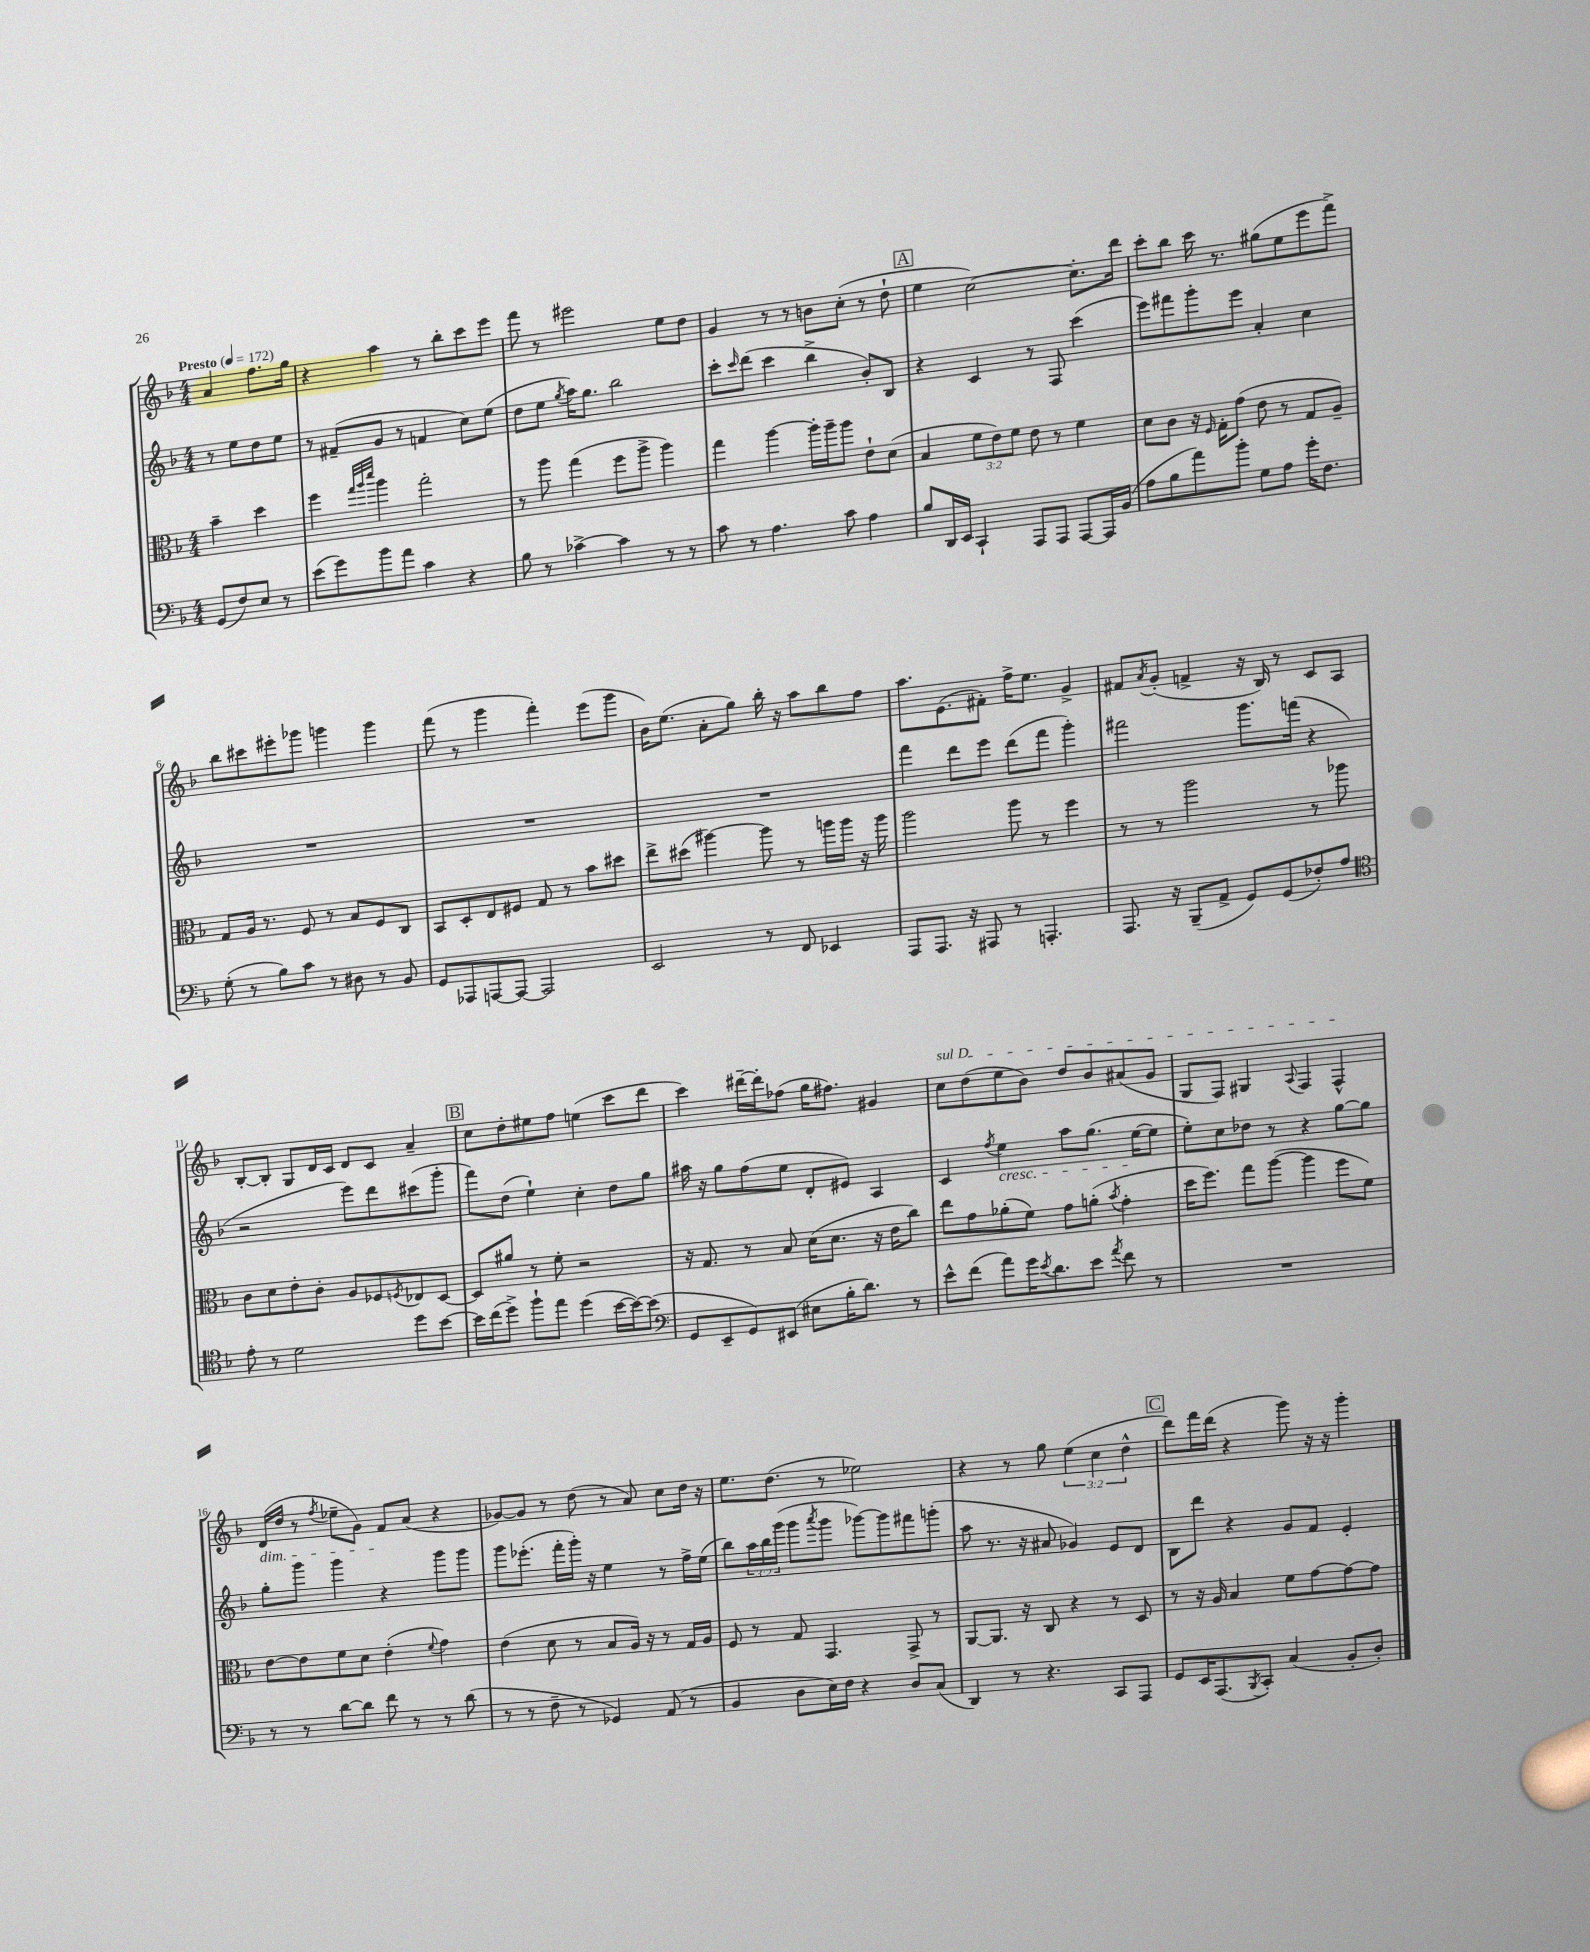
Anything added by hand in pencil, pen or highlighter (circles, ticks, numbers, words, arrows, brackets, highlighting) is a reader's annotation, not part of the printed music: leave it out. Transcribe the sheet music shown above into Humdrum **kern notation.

**kern	**kern	**kern	**kern
*staff4	*staff3	*staff2	*staff1
*clefF4	*clefC3	*clefG2	*clefG2
*k[b-]	*k[b-]	*k[b-]	*k[b-]
*M4/4	*M4/4	*M4/4	*M4/4
*MM172	*MM172	*MM172	*MM172
(8GG	4b-~	8r	4a
8F)	.	8ee	.
8E	4dd	8dd	8.ff
8r	.	8ee	.
.	.	.	16gg
=	=	=	=
(8e	4ff	8r	4r
8g)	.	(8f#~	.
.	32qqgg	.	.
.	32qqaa	.	.
.	32qqddd	.	.
8b-	4aa	8g	4aa
8a	.	8r	.
4c	2gg'	4f	8r
.	.	.	8bb-'
4r	.	8cc)	8ccc
.	.	(8ee	8eee
=	=	=	=
8B-	8r	8dd	8fff
8r	8aa	8ee	8r
.	.	8qgg	.
[4c-^	(4gg	16aa)	2eee#
.	.	8.gg	.
4c-]	8ff	2bb-	.
.	8aa^	.	.
8r	4aa)	.	8ee
8r	.	.	8dd
=	=	=	=
8c	4gg	8ccc'	4g
.	.	16qqccc	.
8r	.	(8ddd	.
4.A	[4aa	4ccc	8r
.	.	.	8r
.	16aa']	4bb-^	8b
.	16aa~	.	.
8c	8aa	.	(8cc'
4A	8e`	8b-')	8r
.	(8d	8B-	8dd`
=	=	=	=
8B-	4B-	4r	4ee
16DD	.	.	.
16EE	.	.	.
4CC`	12f	4c	[2cc)
.	12e)	.	.
.	12f	.	.
8AAA	8e	8r	.
8AAA	8r	8F	.
[8AAA	4f	(4ccc	8.cc']
16AAA]	.	.	.
(16BB-	.	.	16ddd
=	=	=	=
8A	8d	8eee)	8ccc'
8B-	8c	8fff#	8bb-
8a)	16r	8ggg'	16ccc
.	16qqF	.	.
.	16G'	.	8.r
8b-'	(8g	8eee	.
8G	8e	4a'	(8gg#
8A	8r	.	8ee
16g'	8G	4cc	8eee
8.F	.	.	.
.	8A~)	.	8fff^)
=	=	=	=
(8G'	8G	1r	8bb-
8r	16A	.	8ccc#
.	8.r	.	.
8B-)	.	.	8eee#'
8c	8F	.	8ggg-
8r	8r	.	4ggg
8D#	8B-	.	.
8r	8F	.	4ggg
8BB-	8C	.	.
=	=	=	=
8GG	8BB-	1r	(8fff
8AAA-	8D'	.	8r
[8AAA	8E	.	4ggg
8AAA_	8F#	.	.
2AAA]	8G	.	4fff')
.	8r	.	.
.	8b-	.	(8eee
.	8dd#	.	8ggg
=	=	=	=
2EE	8ee^	1r	16b-)
.	.	.	(8.ee
.	(8dd#	.	.
.	[4aa#)	.	8a'
.	.	.	8gg)
8r	8aa#]	.	16bb-'
.	.	.	16r
8FF	8r	.	8aa
4EE-	16aa	.	8bb-
.	16aa	.	.
.	16r	.	8ff
.	16aa	.	.
=	=	=	=
8AAA	2aa	4fff	8.aa
8.AAA	.	.	.
.	.	.	(8.e
.	.	8ddd	.
16r	.	.	.
8AAA#	.	8eee	8f#')
8r	8aa	(8ddd	16ff^
.	.	.	8.ee
4.AAA'	8r	8fff	.
.	4ff	4ggg')	4g^
=	=	=	=
8.AAA	8r	2fff#	8f#
.	.	.	8qa
.	8r	.	(8g'
16r	.	.	.
(8BBB-~	2aa	.	4f^
8AA^	.	.	.
8GG)	.	8.ggg	16r
.	.	.	16B-)
(8GG	.	.	8r
.	.	(16fff	.
8F-')	8r	4r	8c
8A	8aa-	.	8A
=	=	=	=
*clefC4	*	*	*
8e'	8c	2r	[8B-'
8r	8d	.	8B-']
2d	8e'	.	8G
.	8c'	.	16d
.	.	.	16c
.	8A	8eee)	8d
.	8F-	8ddd	8c
.	8qF	.	.
8dd	8E-	(8ccc#	4a~
[8b-	[8D	8ggg'	.
=	=	=	=
16b-]	8D]	8fff)	8cc
(16cc	.	.	.
8dd^)	8a#	(8dd	8dd'
8ff`	8r	4ee`)	8ee#
8ee	8f'	.	8ff
(4dd	2r	4cc'	(4ee
[16b-	.	8dd	8ccc
16b-_)	.	.	.
(8b-]	.	8gg	8ddd
=	=	=	=
*clefF4	*	*	*
8GG	16r	16aa#	4ccc)
.	8.G	16r	.
8EE~	.	8gg	.
8GG)	8r	(8ff	[16ddd#~
.	.	.	16ddd#']
(8EE#	8B-	8ee	(8ff-
8E#	(16d	8d'	16gg
.	8.d	.	8.ff#)
16B-'	.	8e#)	.
8.d)	.	.	.
.	16r	4A	4g#
.	16e	.	.
8r	8cc)	.	.
=	=	=	=
8e^^	8ee	4c	8cc
(8f	8g	.	(8dd
.	.	8qff	.
8a)	(8a-'	4ee	8ee
16g	8f)	.	8b-)
8qe	.	.	.
8.d	.	.	.
.	8g	8aa	8dd
8e	(8a'	(8.gg	8b-
8qa	8qb-	.	.
8f	4g'	.	(8a#
.	.	[16ee	.
8r	.	8ee]	8g
=	=	=	=
1r	16dd	8ee')	8G
.	8.ff)	.	.
.	.	8cc	8F)
.	8gg	8dd-	4G#
.	([8aa	8r	.
.	.	.	8qqA
.	4aa]	4r	4F
.	8ff	[8gg	4F^^
.	8f)	8gg]	.
=	=	=	=
8r	[8e	8gg'	(16d
.	.	.	16dd
8r	8e]	8ggg	8r
.	.	.	8qff
[8d	8f	4ggg	8ee-~
8d]	8d	.	8g)
8f	(4e'	4r	8f
8r	.	.	(8a
.	8qqf	.	.
8r	4g)	8ggg	4r
(8d	.	8ggg	.
=	=	=	=
8r	(4e	8ggg	[8g-)
8r	.	(8.eee-'	8g-]
8F~	8d	.	8r
.	.	16fff'	.
8r	8r	16ggg')	(8dd
.	.	16r	.
4GG-)	8B-	4ee	8r
.	16A)	.	8a)
.	16r	.	.
(8AA	8r	8r	8cc
8r	16G	16ff^	16dd
.	16A	(16ee	16r
=	=	=	=
4BB-	8F	8bb-)	8.ee
.	8r	24aa	.
.	.	24bb-	.
.	.	.	(8.dd
.	.	(24ggg	.
8D	8G	8ggg	.
.	.	8qaaa	.
16E)	4.GG	8ggg	8r
16F	.	.	.
4r	.	[8ggg-)	2ee-)
.	.	8ggg-]	.
8D	8GG^	8fff#	.
(8C	8r	(8ggg'	.
=	=	=	=
4DD)	[8AA	8aa	4r
.	8.AA]	8.r	.
8r	.	.	8r
.	16r	16r	.
4.r	8C	8a#	8gg
.	4r	4g-)	(6ee
.	.	.	6cc
8CC	8r	8e	.
.	.	.	6dd^^
8AAA	8D	8d	.
=	=	=	=
8GG	8r	8B-	8ddd)
16EE	16r	8ddd	16fff
(8.AAA	16A	.	(16ddd
.	4B-	4r	4r
8qBBB-	.	.	.
8CC')	.	.	.
(4C	8f	8g	8ggg)
.	[8g	8f	16r
.	.	.	16r
8BB-'	8g_	4e'	4ggg'
8D')	8g]	.	.
==	==	==	==
*-	*-	*-	*-
